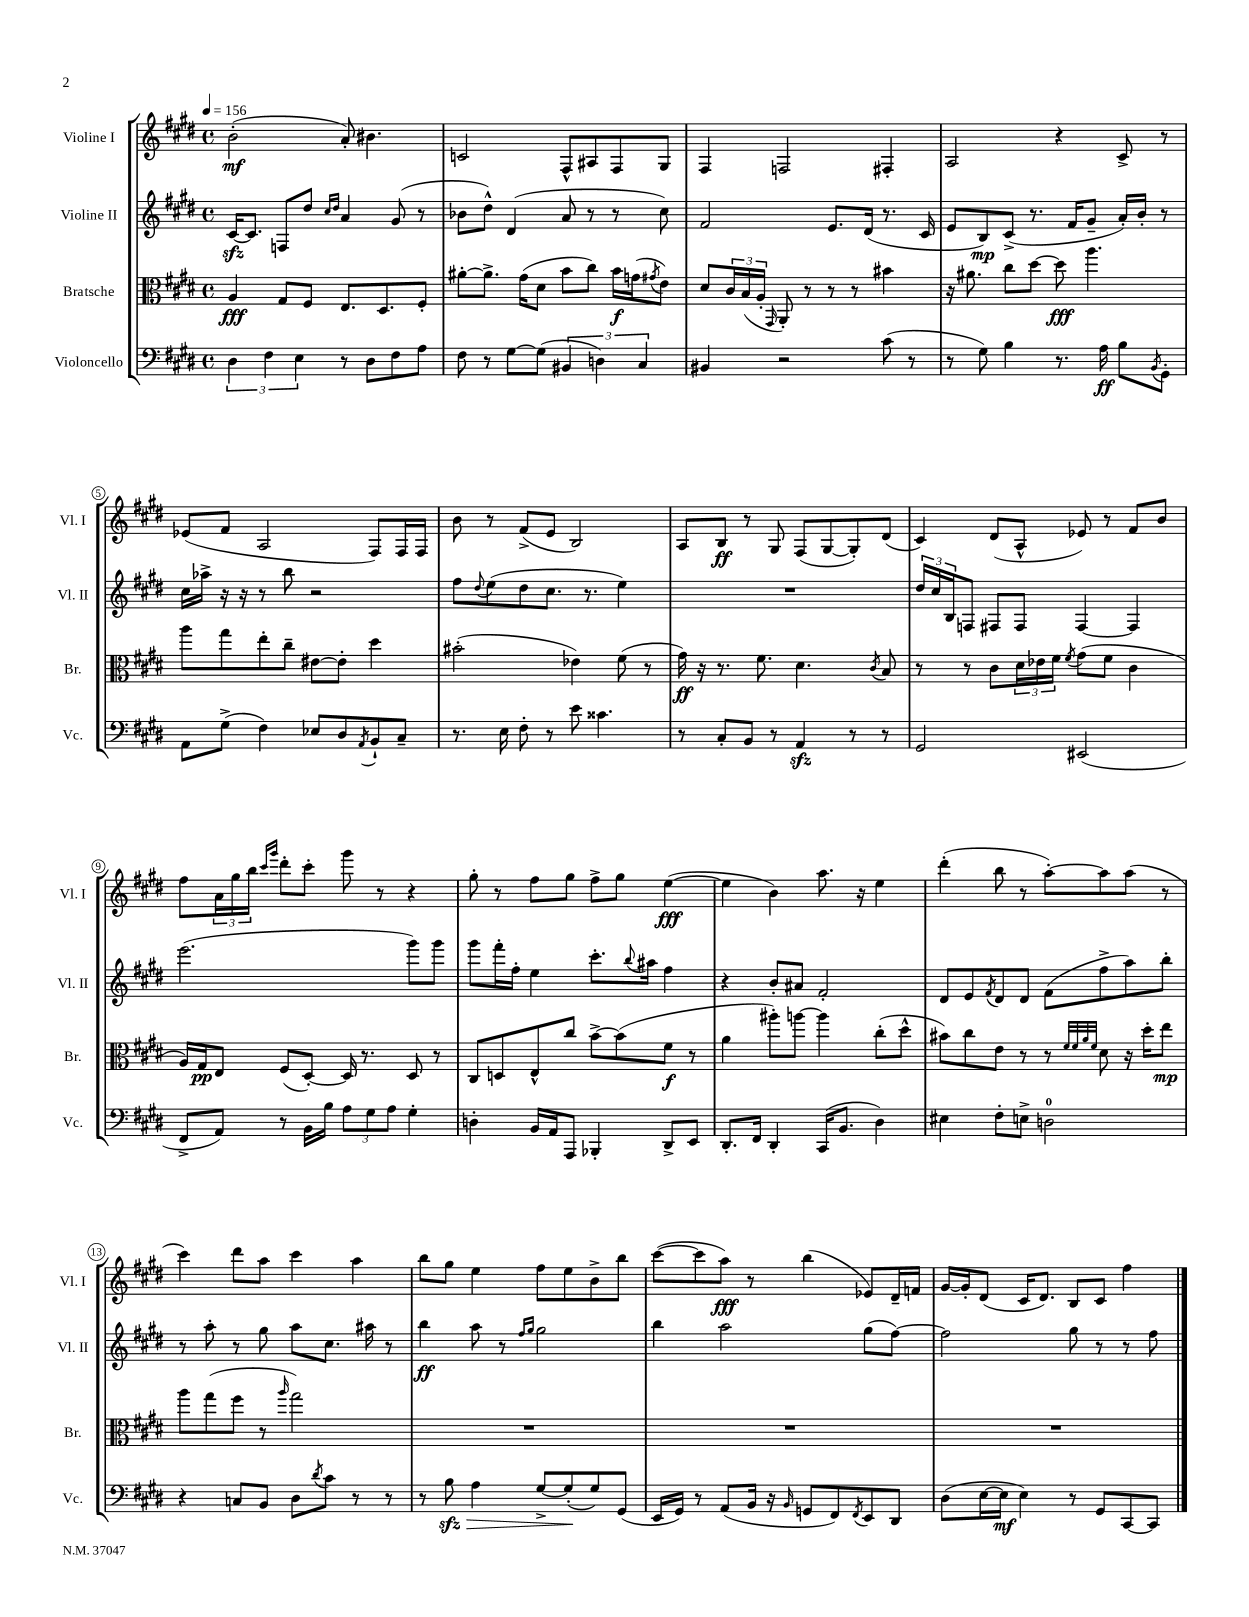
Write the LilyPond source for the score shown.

<<
\new StaffGroup <<
\new Staff = "s0" \with { instrumentName = "Violine I" shortInstrumentName = "Vl. I" } {
    \clef treble \key e \major \defaultTimeSignature \time 4/4 \tempo 4 = 156
    b'2-.\mf( a'8-.) bis'4. |
    c'2 fis8-^ ais8 fis8 gis8 |
    fis4 f2 fis4-. |
    a2 r4 cis'8-> r8 |
    ees'8( fis'8 a2 fis8) fis16 fis16 |
    b'8 r8 fis'8->( e'8 b2) |
    a8 b8\ff r8 gis8 fis8( gis8~ gis8-.) dis'8( |
    cis'4) dis'8( a8-^ ees'8) r8 fis'8 b'8 |
    fis''8 \tuplet 3/2 { a'16 gis''16 b''16 } \grace { cis'''16 gis'''16 } dis'''8-. cis'''8-. gis'''8 r8 r4 |
    gis''8-. r8 fis''8 gis''8 fis''8-> gis''8 e''4~\fff( |
    e''4 b'4) a''8. r16 e''4 |
    dis'''4-.( b''8 r8 a''8~-.) a''8 a''8( r8 |
    cis'''4) dis'''8 a''8 cis'''4 a''4 |
    b''8 gis''8 e''4 fis''8 e''8 b'8-> b''8 |
    cis'''8~( cis'''8 a''8\fff) r8 b''4( ees'8) dis'16-- f'16 |
    gis'16~ gis'16-. dis'8( cis'16 dis'8.) b8 cis'8 fis''4 \bar "|." |
}
\new Staff = "s1" \with { instrumentName = "Violine II" shortInstrumentName = "Vl. II" } {
    \clef treble \key e \major \defaultTimeSignature \time 4/4
    cis'16~\sfz cis'8. f8 dis''8 \grace { cis''16 dis''16 } a'4 gis'8( r8 |
    bes'8 dis''8-^) dis'4( a'8 r8 r8 cis''8) |
    fis'2 e'8. dis'16( r8. cis'16 |
    e'8 b8\mp) cis'8->( r8. fis'16 gis'8-- a'16-.) b'16-. r8 |
    cis''16 aes''16-> r16 r16 r8 b''8 r2 |
    fis''8 \appoggiatura { dis''8 } e''8( dis''8 cis''8. r8. e''4) |
    R1 |
    \tuplet 3/2 { dis''16 cis''16 b16 } f8 fis8 fis8 fis4~ fis4 |
    e'''2.( gis'''8) gis'''8 |
    gis'''8 fis'''16-. fis''16-. e''4 cis'''8.-. \appoggiatura { b''8 } ais''16 fis''4 |
    r4 b'8-. ais'8 fis'2-. |
    dis'8 e'8 \acciaccatura { fis'8 } dis'8 dis'8 fis'8( fis''8-> a''8) b''8-. |
    r8 a''8-. r8 gis''8 a''8 cis''8. ais''16 r8 |
    b''4\ff a''8 r8 \grace { fis''16 gis''16 } gis''2 |
    b''4 a''2 gis''8( fis''8~) |
    fis''2 gis''8 r8 r8 fis''8 \bar "|." |
}
\new Staff = "s2" \with { instrumentName = "Bratsche" shortInstrumentName = "Br." } {
    \clef alto \key e \major \defaultTimeSignature \time 4/4
    a4\fff gis8 fis8 e8. dis8. fis8-. |
    ais'8~-. ais'8.-> gis'16( dis'8 b'8 cis''8) b'16\f g'16( \acciaccatura { gis'8 } e'8) |
    dis'8 \tuplet 3/2 { cis'16 b16( a16-. } \grace { gis,16 } a,8-.) r8 r8 r8 bis'4 |
    r16 ais'8. cis''8 dis''8~ dis''8\fff a''4. |
    a''8 gis''8 e''8-. cis''8-- eis'8~ eis'8-. dis''4 |
    bis'2-.( ees'4) fis'8( r8 |
    gis'16\ff) r16 r8. fis'8. dis'4. \acciaccatura { cis'8 } b8 |
    r8 r8 cis'8 \tuplet 3/2 { dis'16 ees'16 fis'16 } \acciaccatura { fis'8 } gis'8( fis'8 cis'4 |
    a16) gis16\pp e8 fis8( dis8~-.) dis16 r8. dis8 r8 |
    cis8 d8 e8-^ cis''8 b'8~-> b'8( fis'8\f r8 |
    a'4 ais''8-.) a''8~ a''4 cis''8-.( dis''8-^ |
    bis'8) cis''8 e'8 r8 r8 \grace { fis'32 fis'32 a'32 fis'32 } dis'8 r16 dis''16-. e''8\mp |
    a''8 gis''8( fis''8 r8 \grace { a''16 } gis''2) |
    R1 |
    R1 |
    R1 \bar "|." |
}
\new Staff = "s3" \with { instrumentName = "Violoncello" shortInstrumentName = "Vc." } {
    \clef bass \key e \major \defaultTimeSignature \time 4/4
    \tuplet 3/2 { dis4 fis4 e4 } r8 dis8 fis8 a8 |
    fis8 r8 gis8~ gis8( \tuplet 3/2 { bis,4 d4) cis4 } |
    bis,4 r2 cis'8( r8 |
    r8 gis8) b4 r8. a16\ff b8 \acciaccatura { b,8 } gis,8-. |
    a,8 gis8->( fis4) ees8 dis8 \acciaccatura { a,8 } b,8-! cis8-- |
    r8. e16 fis8-. r8 e'8 cisis'4. |
    r8 cis8-. b,8 r8 a,4\sfz r8 r8 |
    gis,2 eis,2( |
    fis,8-> a,8) r8 b,16 b16 \tuplet 3/2 { a8 gis8 a8 } gis4-. |
    d4-. b,16 a,16 a,,8 bes,,4-. dis,8-> e,8 |
    dis,8.-. fis,16 dis,4-. cis,16( b,8. dis4) |
    eis4 fis8-. e8-> d2-0 |
    r4 c8 b,8 dis8 \acciaccatura { dis'8 } cis'8 r8 r8 |
    r8 b8\sfz\> a4 gis8~-> gis8-.\!( gis8) gis,8( |
    e,16 gis,16) r8 a,8( b,16 r16 \grace { b,16 } g,8 fis,8) \acciaccatura { fis,8 } e,8 dis,8 |
    dis8( e16~ e16\mf e4) r8 gis,8 cis,8~ cis,8 \bar "|." |
}
>>
>>
\layout { \context { \Score \override BarNumber.stencil = #(make-stencil-circler 0.1 0.3 ly:text-interface::print) } }
